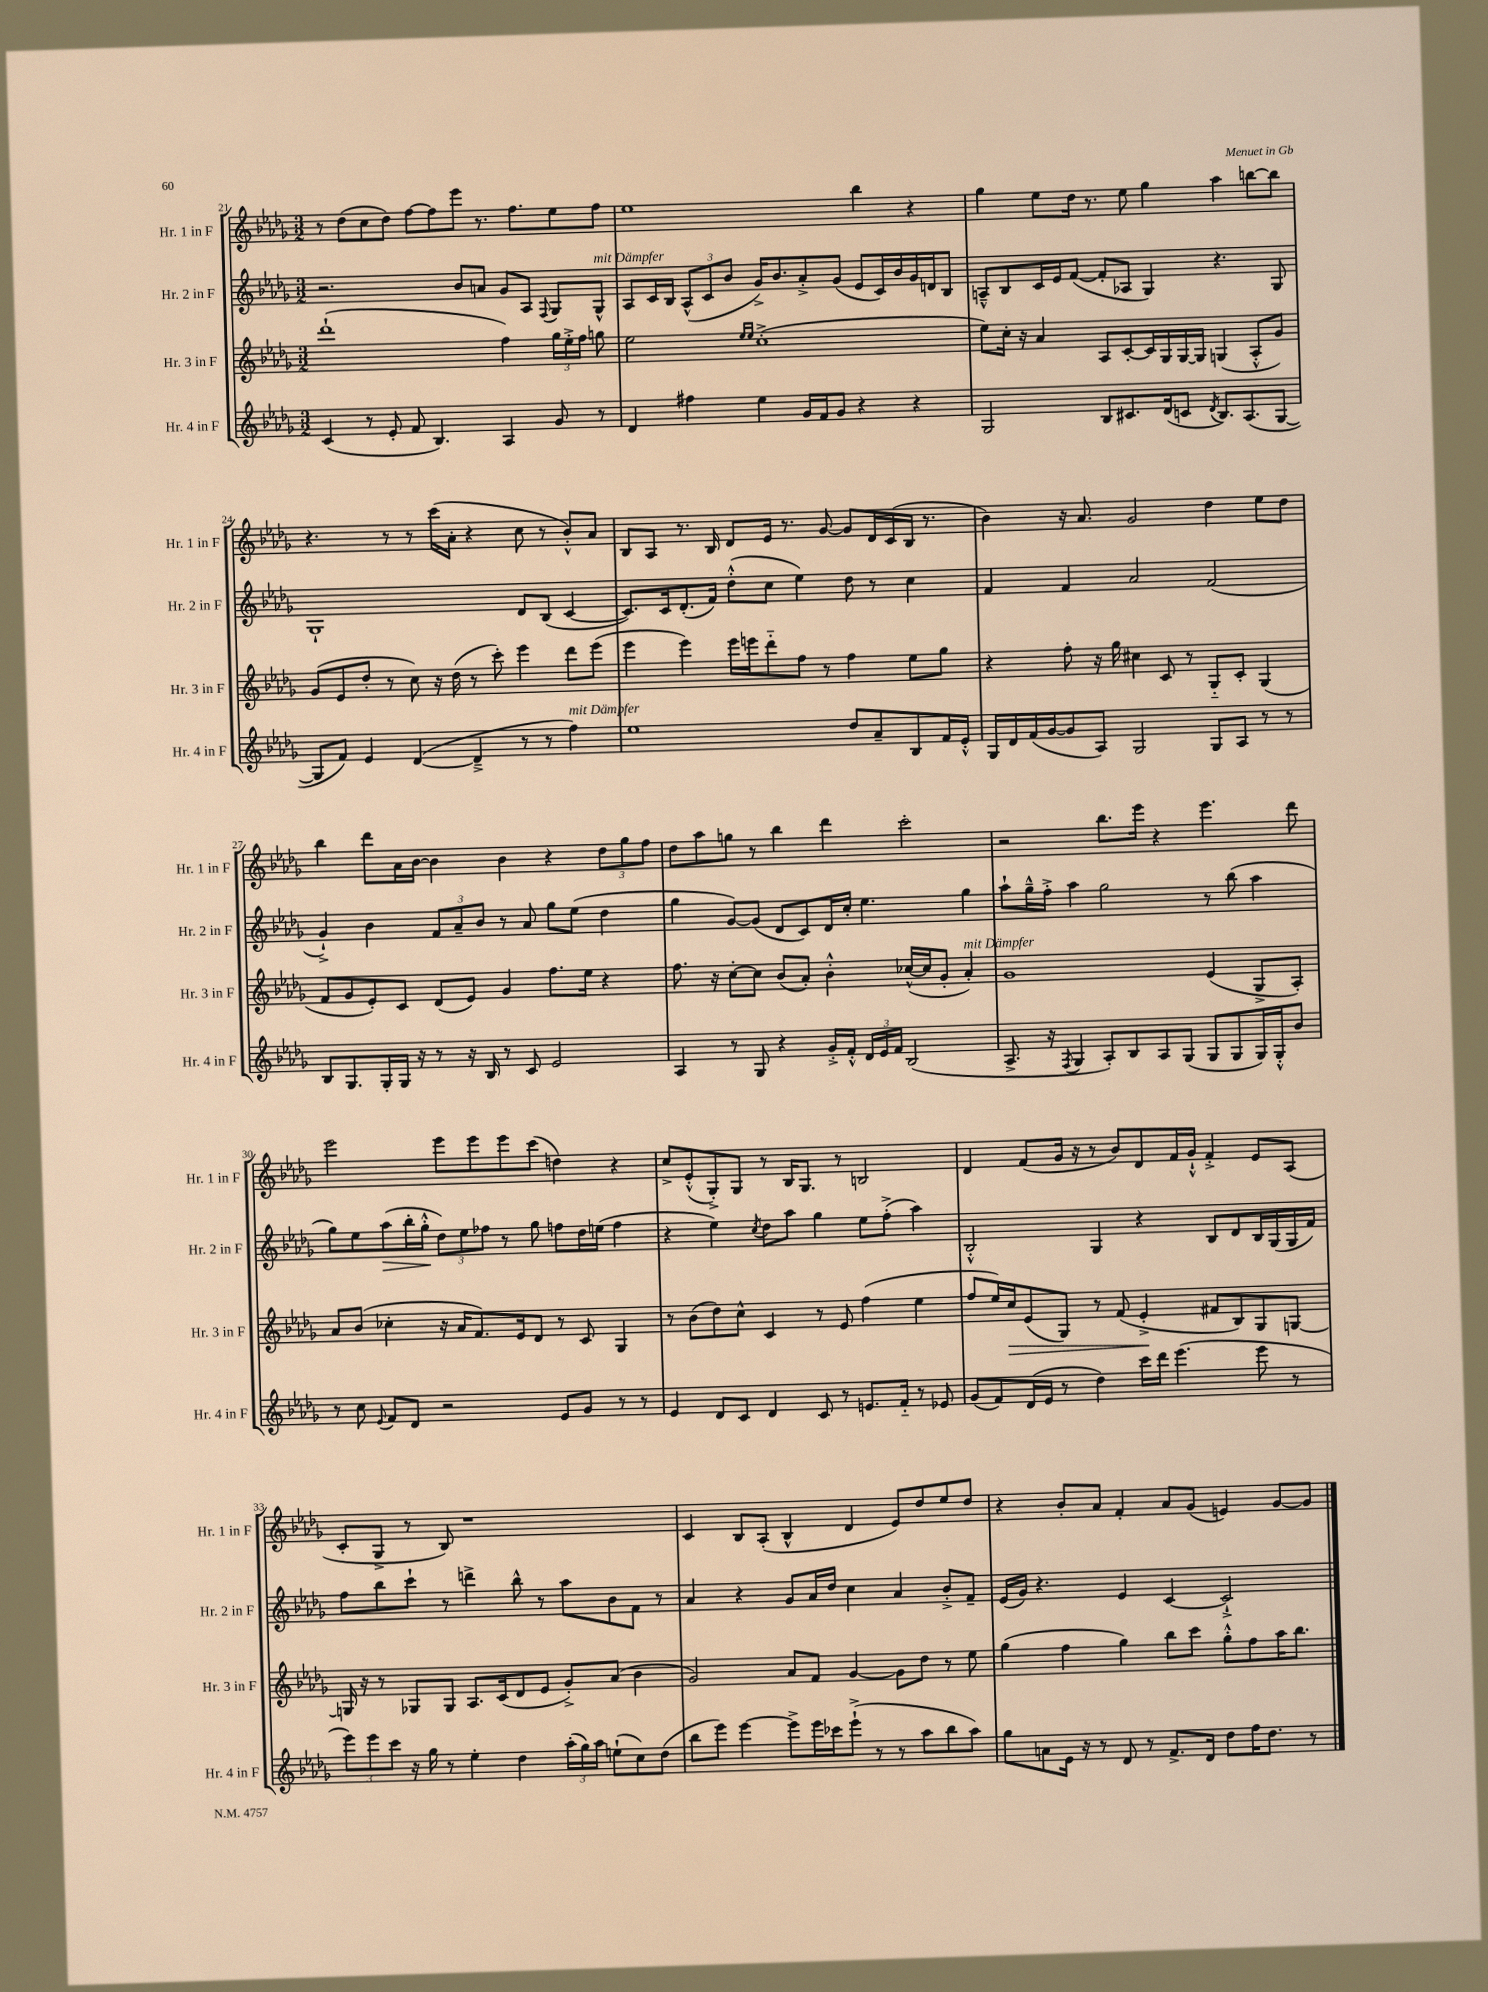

**kern	**kern	**kern	**kern
*staff4	*staff3	*staff2	*staff1
*clefG2	*clefG2	*clefG2	*clefG2
*k[b-e-a-d-g-]	*k[b-e-a-d-g-]	*k[b-e-a-d-g-]	*k[b-e-a-d-g-]
*M3/2	*M3/2	*M3/2	*M3/2
(4c/	(1ddd-`	2.r	8r
.	.	.	(8dd-\L
8r	.	.	8cc\
8e-'/	.	.	8dd-\J)
8f/	.	.	[8ff\L
4.B-/)	.	.	8ff\]
.	.	8b-/L	8eee-\J
.	.	8a/J	8.r
4A-/	4ff\)	8g-/L	.
.	.	.	8.ff\L
.	.	8A-/J	.
.	.	8qqF/	.
8g-/	24gg-\LL	8G-/L	8ee-\
.	24ee-'^\	.	.
.	24ff\JJ	.	.
8r	8gg\	8G-^^/J	8ff\J
=	=	=	=
4d-/	2ee-\	8A-/L	1ee-
.	.	16c/L	.
.	.	16B-/JJ	.
4ff#\	.	(12A-^^/L	.
.	.	12c/	.
.	.	12b-/J	.
.	16qqee-/LL	.	.
.	16qqee-/JJ	.	.
4ee-\	(1cc'^	16g-^/LK)	.
.	.	8.b-/	.
16g-/LL	.	8a-'^/	.
16f/J	.	.	.
8g-/J	.	(8g-/J	.
4r	.	8e-/L	4bb-\
.	.	16c/L)	.
.	.	16b-/	.
4r	.	16g-/	4r
.	.	16d/J	.
.	.	8B-/J	.
=	=	=	=
2G-/	8ee-\L)	8A~^^/L	4gg-\
.	16cc'\Jk	8B-/	.
.	16r	.	.
.	4a-/	16c/L	8ee-\L
.	.	16e-/J	.
.	.	([8f/J	16dd-\Jk
.	.	.	8.r
8B-/L	8A-/L	8f'/]L	.
8.c#/	[8c'/	8A-/J	8ee-\
.	16c/]L	4G-/)	4gg-\
(16d-/k	16G-/	.	.
8c/J	[16G-/	.	.
.	16G-/]JJ	.	.
8qd-/	.	.	.
8.B-/L)	(4G/	4.r	4aa-\
(8.A-/	.	.	.
.	8A-'^^/L	.	[8bb\L
[8G-/J	8g-/J)	8G-/	8bb\]J
=	=	=	=
8G-/]L	(8g-/L	1G-`	4.r
8f/J)	8e-/	.	.
4e-/	8dd-'/J	.	.
.	8r	.	8r
([4d-/	8cc\)	.	8r
.	16r	.	(16ccc\LL
.	(16dd-\	.	16a-'\JJ
4d-~^/]	8r	.	4r
.	8ccc'\)	.	.
8r	4eee-\	8d-/L	8cc\
8r	.	(8B-/J	8r
4ff\)	8ddd-\L	[4c/	8b-'^^/L)
.	(8eee-\J	.	8a-/J
=	=	=	=
1ee-	4eee-\	8.c/]L)	8B-/L
.	.	.	8A-/J
.	.	16c/k	.
.	4eee-\)	(8.d-'/	8.r
.	.	16f/Jk)	16B-/
.	16eee-\LL	(8dd-'^^\L	8d-/L
.	16eee\J	.	.
.	8ddd-'~\	8cc\J	16e-/Jk
.	.	.	8.r
.	8ff\J	4ee-\)	.
.	8r	.	[8g-/
8dd-/L	4ff\	8dd-\	8g-/]L
8a-~/	.	8r	16d-/L
.	.	.	(16c/
8B-/	8ee-\L	4cc\	16B-/JJ
.	.	.	8.r
16f/L	8gg-\J	.	.
16e-'^^/JJ	.	.	.
=	=	=	=
16G-/LL	4r	4f/	4b-\)
16d-/	.	.	.
(16f/	.	.	.
[16g-/J	.	.	.
8g-/]	8ff'\	4f/	16r
.	.	.	8.a-/
8A-/J)	16r	.	.
.	16gg-\	.	.
2G-/	4cc#\	2a-/	2g-/
.	8c/	.	.
.	8r	.	.
8G-/L	8G-'~/L	(2f/	4dd-\
8A-/J	8c'/J	.	.
8r	(4G-/	.	8ee-\L
8r	.	.	8dd-\J
=	=	=	=
8B-/L	8f/L	4g-`^/)	4bb-\
8.G-/	8g-/	.	.
.	8e-'/)	4b-\	8ddd-\L
16G-'/L	.	.	.
16G-/JJ	8c/J	.	16a-\L
16r	.	.	[16b-\JJ
8r	(8d-/L	12f/L	4b-\]
.	.	12a-~/	.
16r	8e-/J)	.	.
.	.	12b-/J	.
16B-/	.	.	.
8r	4g-/	8r	4b-\
8c/	.	8a-/	.
2e-/	8.ff\L	8gg-\L	4r
.	.	(8ee-\J	.
.	16ee-\Jk	.	.
.	4r	4dd-\	12dd-\L
.	.	.	12gg-\
.	.	.	12ff\J
=	=	=	=
4A-/	8.ff\	4gg-\	8dd-\L
.	.	.	8aa-\
.	16r	.	.
8r	[8cc'\L	[8g-/L)	8gg\J
8G-/	8cc\]J	(8g-/]J	8r
4r	(8b-/L	8d-/L	4bb-\
.	8a-'/J)	8c/)	.
16g-'^/LL	4b-'^^\	16d-/L	4ddd-\
16f'^^/JJ	.	16cc'/JJ	.
24d-/LL	.	4.ee-\	.
24e-/	.	.	.
24f/JJ	.	.	.
(2B-/	([16cc-^^/LL	.	2ccc'\
.	16cc-/]J	.	.
.	8g-'/J	.	.
.	4a-'/)	4gg-\	.
=	=	=	=
8.A-^/	1g-	8aa-`\L	2r
.	.	16gg-~^^\L	.
16r	.	16ff'^\JJ	.
8qF/	.	.	.
4G-/	.	4aa-\	.
8A-'/L)	.	2gg-\	8.bb-\L
8B-/	.	.	.
.	.	.	16eee-\Jk
8A-/	.	.	4r
(8G-/J	.	.	.
8G-/L	(4e-/	8r	4.eee-\
8G-/	.	(8bb-\	.
16G-/L)	8G-^/L	4aa-\	.
16G-'^^/J	.	.	.
8b-/J	8A-'/J)	.	8ddd-\
=	=	=	=
8r	8a-/L	8gg-\L)	2eee-\
8cc\	(8b-/J	8ee-\	.
8qqe-/	.	.	.
8f/L	4cc-'\	(8aa-\	.
8d-/J	.	16bb-'\L	.
.	.	16gg-'^^\JJ	.
2r	16r	12dd-\L)	8eee-\L
.	16a-/LK	.	.
.	.	12ee-\	.
.	8.f/)	.	8eee-\
.	.	12ff-\J	.
.	.	8r	8eee-\
.	16e-/k	.	.
.	8d-/J	8gg-\	(8ccc\J
8e-/L	8r	8ff\L	4dd\)
8g-/J	8c/	16dd-\L	.
.	.	(16ee\JJ	.
8r	4G-/	4ff\	4r
8r	.	.	.
=	=	=	=
4e-/	8r	4r	8cc^/L
.	(8b-\L	.	(8e-'^^/
8d-/L	8dd-\)	4ee-\)	8G-'^/)
8c/J	8cc^^\J	.	8G-/J
.	.	8qcc/	.
4d-/	4c/	8dd-\L	8r
.	.	8aa-\J	16B-/LK
.	.	.	8.G-/J
8c/	8r	4gg-\	.
8r	8e-/	.	8r
8.e/L	(4ff\	8ee-\L	2B/
.	.	(8ff'^\J	.
16f'~/Jk	.	.	.
8r	4ee-\	4aa-\)	.
8e-/	.	.	.
=	=	=	=
(8g-/L	8ff/L	2B-'^^/	4d-/
8f/)	16ee-/L)	.	.
.	16cc/J	.	.
(16d-/L	(8e-/	.	(8f/L
16e-/JJ	.	.	.
8r	8G-/J)	.	16g-/Jk
.	.	.	16r
4dd-\)	8r	4G-/	8r
.	(8f/	.	8b-/L)
16ccc\LL	4e-'^/	4r	8d-/
16ddd-\JJ	.	.	.
(4.eee-\	.	.	16f/L
.	.	.	16g-`^^/JJ
.	8f#/L	8B-/L	4f'^/
.	8B-/)	8d-/	.
8eee-\	8G-/	16B-/L	8e-/L
.	.	(16G-/	.
8r	[8G/J	16G-/	(8A-/J
.	.	16f/JJ)	.
=	=	=	=
12eee-\L)	16G/]	8ff\L	8c'/L
.	16r	.	.
12eee-\	.	.	.
.	8r	8bb-\	8G-^/J
12ccc\J	.	.	.
16r	8G-/L	8ccc`\J	8r
16gg-\	.	.	.
8r	8G-/J	8r	8B-/)
4ee-'\	8.A-/L	4ddd^\	1r
.	(16c/k	.	.
4dd-\	8d-/	8bb-^^\	.
.	8e-/J	8r	.
(24aa-'\LL	8g-'^/L)	8aa-\L	.
24gg-\)	.	.	.
24aa-\JJ	.	.	.
(8ee`\L	(8a-/J	8b-\	.
8cc\)	4b-\	8f\J	.
(8dd-\J	.	8r	.
=	=	=	=
8bb-\L	2g-/)	4a-/	4c/
8eee-\J)	.	.	.
[4eee-\	.	4r	8B-/L
.	.	.	(8A-'/J
8eee-^\]L	8a-/L	8g-/L	4B-^^/
16eee-\L	8f/J	16a-/L	.
16ccc-\J	.	16dd-/JJ	.
(8eee-`^\J	[4g-/	4cc\	4d-/
8r	.	.	.
8r	8g-\]L	4a-/	8e-/L)
8aa-\L	8dd-\J	.	8dd-/
8bb-\	8r	8b-'^/L	8ee-/
8aa-\J)	8ee-\	8f~/J	8dd-/J
=	=	=	=
8gg-\L	(4gg-\	(16e-/LL	4r
.	.	16g-/JJ)	.
8a\	.	4.r	.
16e-\Jk	4ff\	.	8b-'/L
16r	.	.	.
8r	.	.	8a-/J
8d-/	4gg-\)	4e-/	4f'/
8r	.	.	.
8.f^/L	8bb-\L	[4c/	8a-/L
.	8ccc\J	.	(8g-/J
16d-/Jk	.	.	.
8dd-\L	8gg-'^^\L	2c`^/]	4e/)
16ff\K	8ff\	.	.
8.dd-\J	.	.	.
.	16aa-\K	.	[8g-/L
.	8.bb-\J	.	.
8r	.	.	8g-/]J
==	==	==	==
*-	*-	*-	*-
